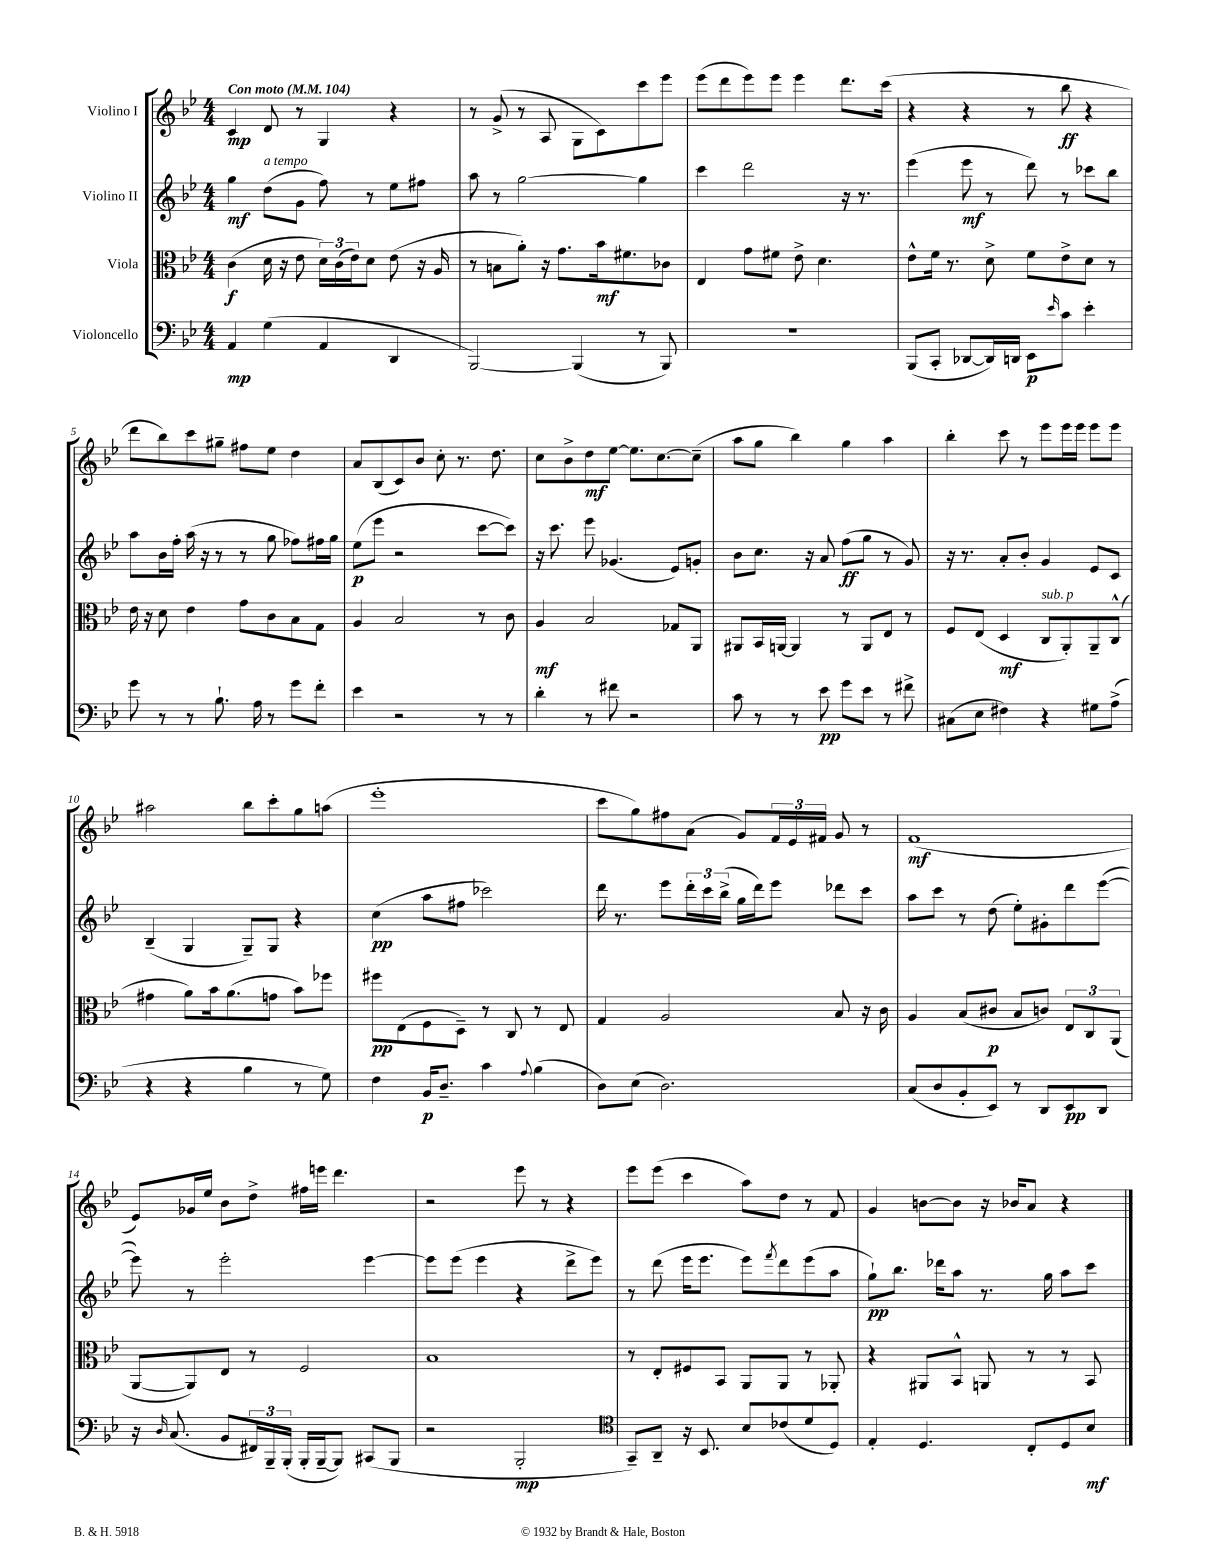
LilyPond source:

<<
\new StaffGroup <<
\new Staff = "s0" \with { instrumentName = "Violino I" } {
    \clef treble \key bes \major \numericTimeSignature \time 4/4 \tempo "Con moto" 4 = 104
    c'4\mp d'8 r8 g4 r4 |
    r8 g'8->( r8 a8 g8 c'8) c'''8 ees'''8 |
    ees'''8( d'''8 ees'''8) ees'''8 ees'''4 d'''8. c'''16( |
    r4 r4 r8 bes''8\ff r4 |
    d'''8 bes''8) c'''8 gis''8-- fis''8 ees''8 d''4 |
    a'8 bes8( c'8) bes'8 c''8-. r8. d''8. |
    c''8 bes'8-> d''8\mf ees''8~ ees''8. c''8.~ c''8--( |
    a''8 g''8 bes''4) g''4 a''4 |
    bes''4-. c'''8 r8 ees'''8 ees'''16 ees'''16 ees'''8 ees'''8 |
    ais''2 bes''8 c'''8-. g''8 a''8( |
    ees'''1-. |
    c'''8 g''8) fis''8 a'8( g'8) \tuplet 3/2 { f'16 ees'16 fis'16 } g'8 r8 |
    f'1\mf( |
    ees'8) ges'16 ees''16 bes'8 d''8-> fis''16 e'''16 d'''4. |
    r2 ees'''8 r8 r4 |
    ees'''8 ees'''8( c'''4 a''8) d''8 r8 f'8 |
    g'4 b'8~ b'8 r16 bes'16 a'8 r4 \bar "|." |
}
\new Staff = "s1" \with { instrumentName = "Violino II" } {
    \clef treble \key bes \major \numericTimeSignature \time 4/4
    g''4\mf d''8^\markup { \italic "a tempo" }( g'8 f''8) r8 ees''8 fis''8 |
    a''8 r8 g''2~ g''4 |
    c'''4 d'''2 r16 r8. |
    ees'''4( ees'''8\mf r8 d'''8) r8 ces'''8 bes''8 |
    a''8 bes'16 f''16-. a''16( r16 r8 r8 g''8 fes''8) fis''16 g''16 |
    ees''8\p( ees'''8 r2 c'''8~ c'''8) |
    r16 c'''8. ees'''8 ges'4.( ees'8) g'8-. |
    bes'8 c''8. r16 a'8 f''8\ff( g''8 r8 g'8) |
    r16 r8. a'8-. bes'8-. g'4 ees'8 c'8 |
    bes4--( g4 g8--) g8 r4 |
    c''4\pp( a''8 fis''8 ces'''2) |
    d'''16 r8. ees'''8 \tuplet 3/2 { d'''16-. c'''16 bes''16->( } g''16 d'''16) ees'''8 des'''8 c'''8 |
    a''8 c'''8 r8 d''8( ees''8-.) gis'8-. d'''8 ees'''8~( |
    ees'''8) r8 ees'''2-. ees'''4~ |
    ees'''8 ees'''8( ees'''4 r4 d'''8-> ees'''8) |
    r8 d'''8( ees'''16 ees'''8. ees'''8) \acciaccatura { f'''8 } d'''8 ees'''8( a''8 |
    g''8-!\pp) bes''8. des'''16 a''8 r8. g''16 a''8 c'''8 \bar "|." |
}
\new Staff = "s2" \with { instrumentName = "Viola" } {
    \clef alto \key bes \major \numericTimeSignature \time 4/4
    c'4\f( d'16 r16 ees'8 \tuplet 3/2 { d'16) c'16( ees'16) } d'8 ees'8( r16 a16 |
    r8 b8 a'8-.) r16 g'8. bes'16\mf fis'8. ces'8 |
    ees4 g'8 fis'8 ees'8-> d'4. |
    ees'8-^ f'16 r8. d'8-> f'8 ees'8-> d'8 r8 |
    ees'16 r16 d'8 ees'4 g'8 c'8 bes8 g8 |
    a4 bes2 r8 c'8 |
    a4\mf bes2 ges8 a,8 |
    ais,8 bes,16 a,16~ a,4 r8 a,8 ees8 r8 |
    f8 ees8( d4\mf c8^\markup { \italic "sub. p" } a,8-.) a,8-- c8-^( |
    gis'4 a'8) bes'16 a'8.( g'8 bes'8) fes''8 |
    fis''8\pp ees8( f8 d8--) r8 c8 r8 ees8 |
    g4 a2 bes8 r16 c'16 |
    a4 bes8( cis'8\p bes8 c'8) \tuplet 3/2 { ees8 c8 a,8( } |
    a,8~ a,8) ees8 r8 f2 |
    bes1 |
    r8 ees8-. fis8 bes,8 a,8 a,8 r8 aes,8-. |
    r4 ais,8 bes,8-^ a,8 r8 r8 bes,8 \bar "|." |
}
\new Staff = "s3" \with { instrumentName = "Violoncello" } {
    \clef bass \key bes \major \numericTimeSignature \time 4/4
    a,4\mp g4( a,4 d,4 |
    bes,,2~) bes,,4( r8 bes,,8) |
    R1 |
    bes,,8( c,8-. des,8~ des,16) d,16 ees,8\p \grace { ees'16 } c'8 ees'4-. |
    g'8 r8 r8 bes8.-! a16 r8 g'8 f'8-. |
    ees'4 r2 r8 r8 |
    d'4-. r8 fis'8 r2 |
    c'8 r8 r8 ees'8\pp g'8 ees'8 r8 fis'8-> |
    cis8( ees8 fis4) r4 gis8 a8->( |
    r4 r4 bes4 r8 g8) |
    f4 bes,16\p d8.-- c'4 \appoggiatura { a8 } bes4( |
    d8) ees8( d2.) |
    c8( d8 bes,8-. ees,8) r8 d,8 ees,8\pp d,8 |
    r16 \grace { d16 } c8.( bes,8 \tuplet 3/2 { fis,16) bes,,16-- bes,,16-.( } bes,,16-. bes,,16~-- bes,,8) cis,8( bes,,8 |
    r2 bes,,2-.\mp |
    \clef tenor g,8--) a,8-- r16 bes,8. bes8 ces'8( d'8 d8) |
    ees4-. d4. c8-. d8 bes8\mf \bar "|." |
}
>>
>>
